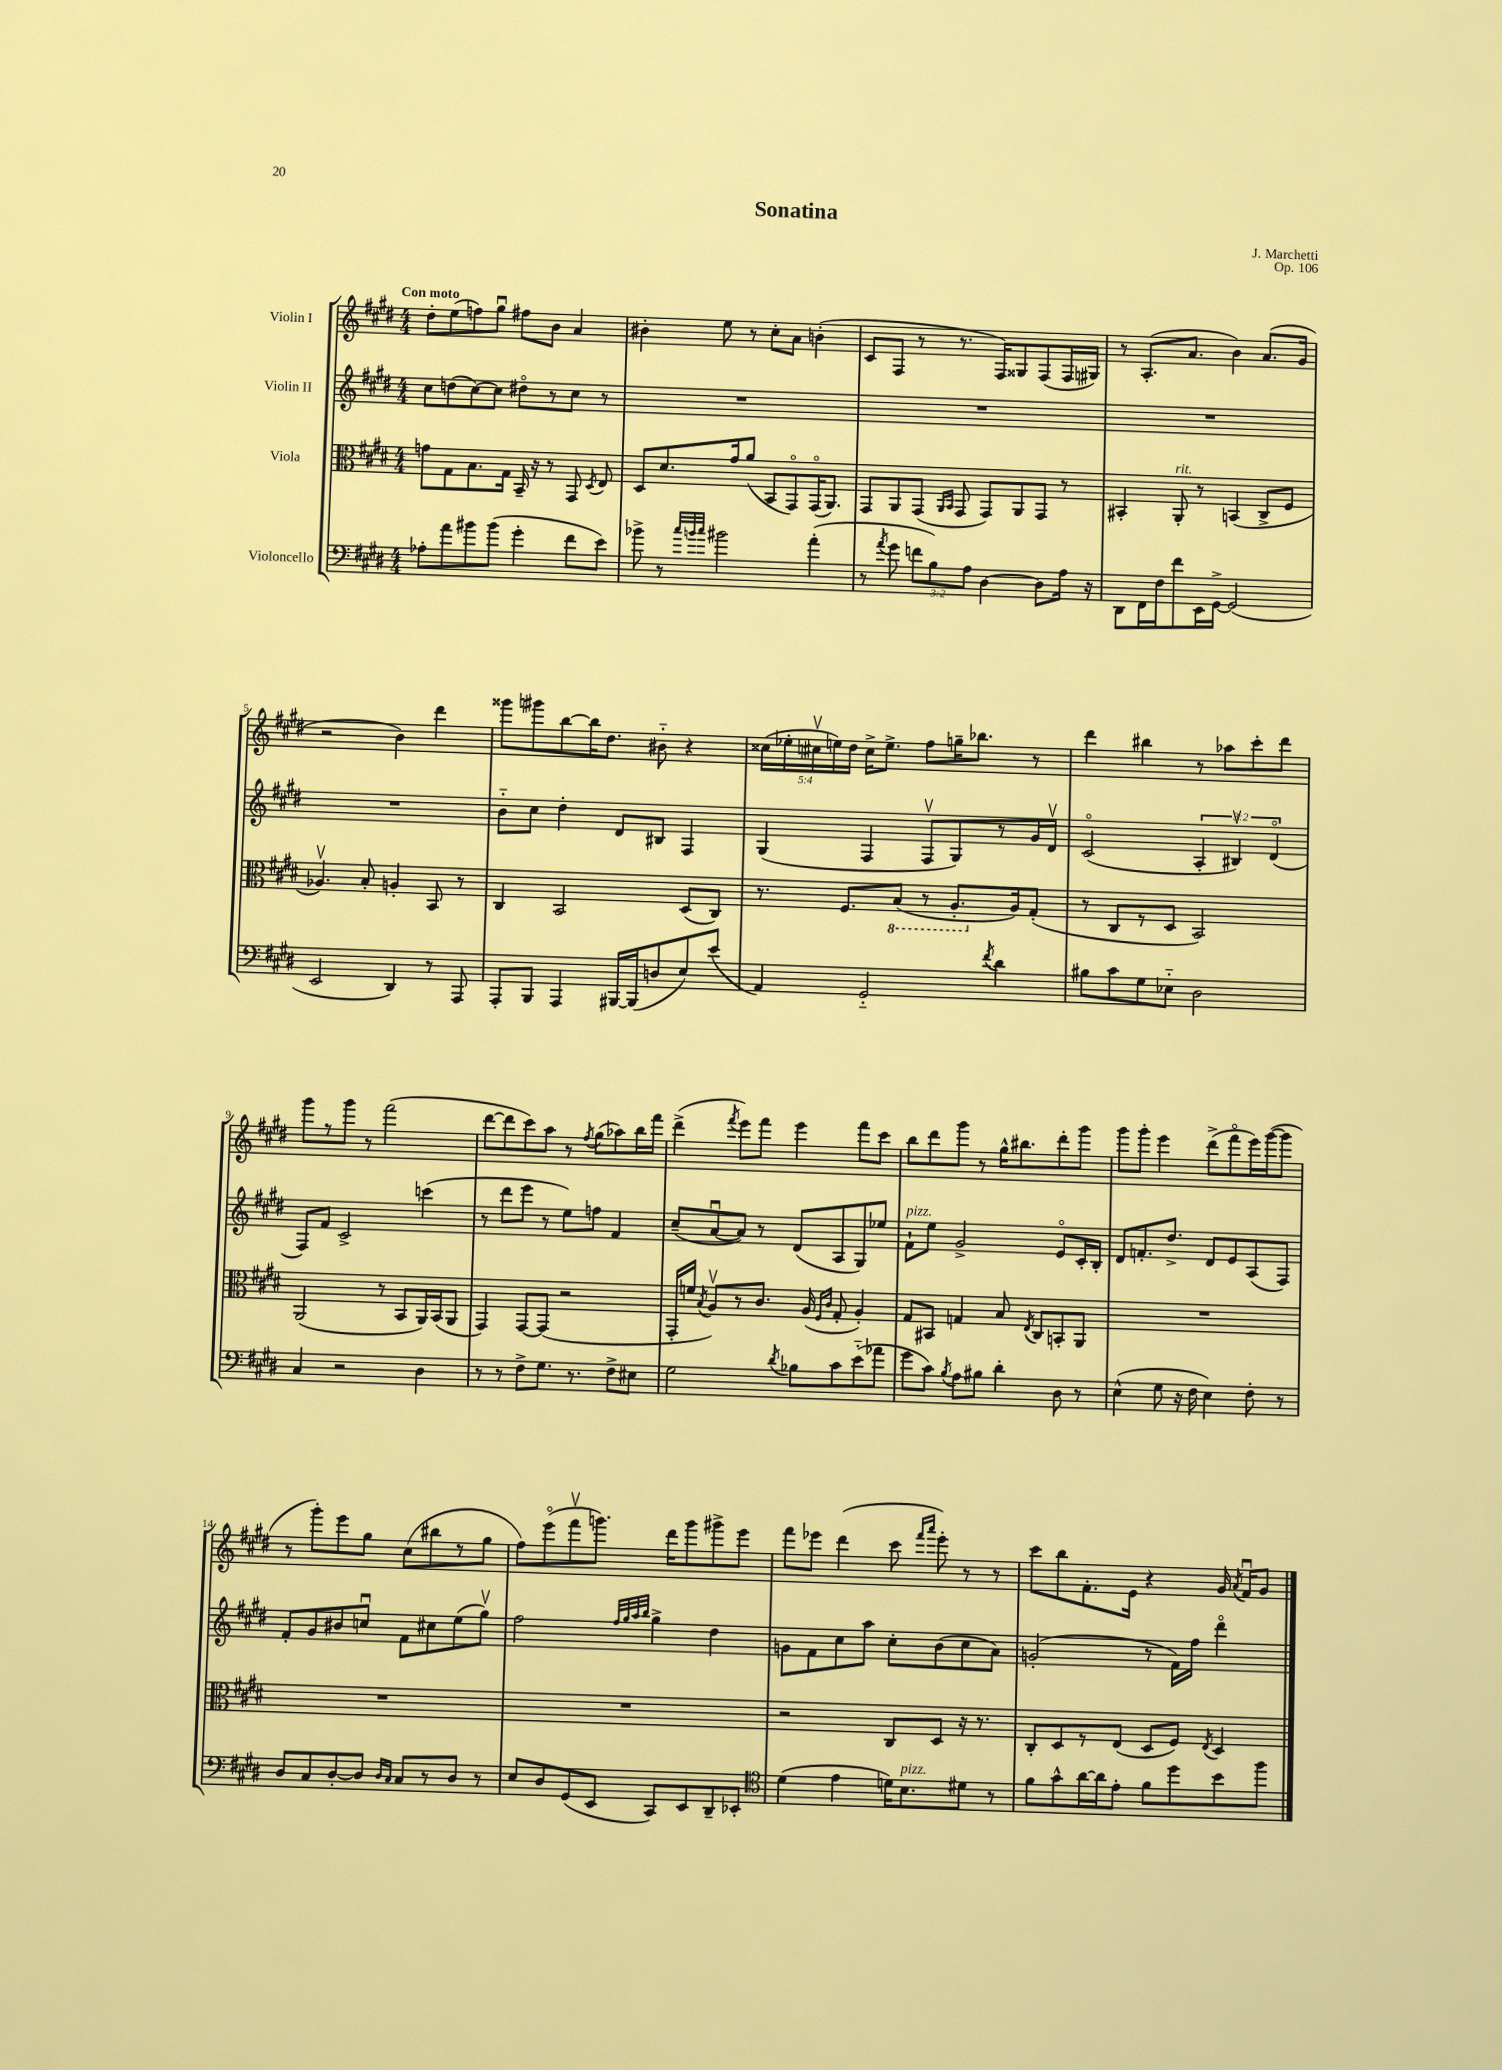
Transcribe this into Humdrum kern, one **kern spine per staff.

**kern	**kern	**kern	**kern
*part4	*part3	*part2	*part1
*staff4	*staff3	*staff2	*staff1
*I"Violoncello	*I"Viola	*I"Violin II	*I"Violin I
*clefF4	*clefC3	*clefG2	*clefG2
*k[f#c#g#d#]	*k[f#c#g#d#]	*k[f#c#g#d#]	*k[f#c#g#d#]
*M4/4	*M4/4	*M4/4	*M4/4
=1	=1	=1	=1
!	!	!	!LO:TX:a:B:t=Con moto
8A-X'\L	8gn\L	8cc#\L	8dd#'\L
8a\	8G#\	(8ddn\	(8ee\
8b#X\	8.B\	[8cc#\)	8ffn\)
(8b#\J	.	8cc#\J]	8gg#u\J
.	16G#\Jk	.	.
4g#'\	16BB~/	8dd#X\L	8ff#X\L
.	16r	.	.
.	8r	8r	8b\J
8f#\L	8GG#/	8cc#\J	4a/
.	8qD#/	.	.
8e\J)	8E/	8r	.
=2	=2	=2	=2
8b-X^\	8D#/L	1r	4b#X'\
8r	8.d#/	.	.
32qqcc#/LLL	.	.	.
32qqbn/	.	.	.
32qqcc#/JJJ	.	.	.
2b#X\	.	.	8ee\
.	16g#/k	.	.
.	(8a/J	.	8r
.	8BB/L	.	8cc#'\L
.	8GG#/)	.	8a\J
(4a'\	(16GG#/K	.	(4bn'\
.	8.AA/J)	.	.
=3	=3	=3	=3
8r	8GG#/L	1r	8c#/L
8qa/	.	.	.
8g#\	8AA/	.	8F#/J
12fn\L	(8GG#/J	.	8r
12B\)	.	.	.
.	16qqAA/LL	.	.
.	16qqBB/JJ	.	.
.	8GG#/	.	8.r
12A\J	.	.	.
[4D#\	8GG#/L)	.	.
.	.	.	16F#/KL)
.	8AA/	.	8G##X/
8D#\L]	8GG#/J	.	(8F#/
16A\Jk	8r	.	16F#/L
16r	.	.	16G#X/JJ)
=4	=4	=4	=4
8DD#\L	4BB#X'/	1r	8r
16FF#\L	.	.	(8.A'/L
16F#\J	.	.	.
!	!LO:TX:a:i:t=rit.	!	!
8f#\	8AA'/	.	.
.	.	.	8.a/J
16EE\L	8r	.	.
[16GG#^\JJ	.	.	.
(2GG#/]	(4BBn/	.	4b\)
.	8C#^/L	.	(8.a/L
.	8F#/J	.	.
.	.	.	16g#/Jk
!!LO:LB:g=z
=5	=5	=5	=5
2EE/	4.A-Xv/)	1r	2r
.	8B'/	.	.
4DD#/)	4An'/	.	4b\)
8r	8BB/	.	4ddd#\
8AAA/	8r	.	.
=6	=6	=6	=6
8AAA'/L	4C#/	8b\L	8ggg##X\L
8BBB/J	.	8cc#\J	8ggg#X\
4AAA/	2BB/	4dd#'\	[8bb\
.	.	.	16bb\K]
.	.	.	8.dd#\J
[16BBB#X/LL	.	8d#/L	.
(16BBB#/J]	.	.	.
8Dn/	.	8B#X/J	8b#X\
8E/)	(8D#/L	4F#/	4r
(8e/J	8C#/J)	.	.
=7	=7	=7	=7
4AA/)	8.r	(4G#/	(20cc##X\LL
.	.	.	20ee-X'\
.	.	.	20cc#Xv\
.	.	.	20een\)
.	8.F#/L	.	.
.	.	.	20dd#\JJ
2GG#/	.	4F#/	16cc#^\KL
.	.	.	8.ee^\J
*	*8ba	*	*
.	(8BB/J	.	.
.	8r	8F#v/L	8ff#\L
.	8.AA'/L	8G#/)	16ggn~\K
.	.	.	8.bb-X\J
8qf#/	.	.	.
4d#\	.	8r	.
*	*X8ba	*	*
.	16A/k)	.	.
.	(8G#'/J	16g#/L	8r
.	.	16d#v/JJ	.
=8	=8	=8	=8
8B#X\L	8r	(2c#/	4ddd#\
8c#\	8C#/L	.	.
8G#\	8r	.	4bb#X\
8E-X\J	8D#/J	.	.
2D#\	2BB/)	6A'/	8r
.	.	.	8aa-X\L
.	.	6B#Xv/)	.
.	.	.	8ccc#'\
.	.	(6d#/	.
.	.	.	8ddd#\J
!!LO:LB:g=z
=9	=9	=9	=9
4C#/	(2AA/	8F#/L)	8ggg#\L
.	.	8f#/J	8r
2r	.	2c#^/	8ggg#\J
.	.	.	8r
.	8r	.	(2fff#\
.	8BB/L	.	.
4D#\	16AA/L)	(4cccn\	.
.	(16BB/J	.	.
.	8AA/J	.	.
=10	=10	=10	=10
8r	4GG#/)	8r	[8ddd#\L
8r	.	8ddd#\L	8ddd#\]
8F#^\L	[8GG#/L	8eee\J	8ccc#\)
8.G#\J	(8GG#/J]	8r	8aa\J
.	2r	8ee\L)	8r
8.r	.	.	.
.	.	.	8qff#/
.	.	8ffn\J	(8gg#\L
8F#^\L	.	4f#/	8aa-X\)
8E#X\J	.	.	16bb\L
.	.	.	16fff#\JJ
=11	=11	=11	=11
2G#\	16GG#'/LL	(8cc#~/L	(4ddd#^\
.	16fn/JJ	.	.
.	8qB/	.	.
.	8Av/L)	[8au/	.
.	.	.	8qfff#/
.	8r	8a/J])	8eee\L)
.	8.c#/J	8r	8fff#\J
8qd#/	.	.	.
8B-X\L	.	(8d#/L	4eee\
.	(16A/	.	.
.	16qqF#/LL	.	.
.	16qqc#/JJ	.	.
8c#\	8G#'/	8A/	.
(8e\	4A'/)	8G#/)	8fff#\L
8a-X\J	.	8ee-X/J	8ccc#\J
=12	=12	=12	=12
!	!	!LO:TX:a:i:t=pizz.	!
8g#\L	8G#/L	8f#`\L	8bb\L
8c#\J)	8BB#X/J	8ee\J	8ddd#\
8qB/	.	.	.
8A\L	4Gn/	2g#^/	8ggg#\J
8B#X\J	.	.	8r
4d#'\	8B/	.	16gg#^^\KL
.	.	.	8.bb#X\
.	8qE/	.	.
.	8C#/L	.	.
8D#\	8BBn'/	8e/L	8ddd#'\
8r	8AA/J	16c#'/L	8ggg#\J
.	.	16B'/JJ	.
=13	=13	=13	=13
(4E^^\	1r	8d#/L	8ggg#\L
.	.	8.fn'/	8ggg#'\J
8G#\	.	.	4eee\
.	.	8.dd#^/J	.
16r	.	.	.
16F#\	.	.	.
4E\)	.	8d#/L	(8ddd#^\L
.	.	8e/	8fff#\
8F#'\	.	(8A/	16eee\L)
.	.	.	([16ggg#\J
8r	.	8F#/J)	8ggg#\J]
!!LO:LB:g=z
=14	=14	=14	=14
8D#/L	1r	8f#'/L	8r
8C#/	.	8g#/	8ggg#'\L)
[8D#'/	.	8b#X/	8eee\
8D#/J]	.	8ccnu/J	8gg#\J
16qqD#/LL	.	.	.
16qqC#/JJ	.	.	.
8C#/L	.	8f#\L	(8cc#\L
8r	.	8cc#X\	8bb#X\
8D#/J	.	(8ee\	8r
8r	.	8gg#v\J)	8gg#\J
=15	=15	=15	=15
8E/L	1r	2ff#\	8ff#\L)
8D#/	.	.	(8eee\
(8GG#/	.	.	8fff#v\
8EE/J	.	.	8.gggn\J)
.	.	32qqff#/LLL	.
.	.	32qqgg#/	.
.	.	32qqaa/	.
.	.	32qqbb/JJJ	.
8CC#/L)	.	4gg#^\	.
.	.	.	16ddd#\KL
8EE/	.	.	8ggg\
8DD#~/	.	4dd#\	8ggg#X^\
8EE-X'/J	.	.	8eee\J
=16	=16	=16	=16
*clefC4	*	*	*
(4d#\	2r	8gn\L	8fff#\L
.	.	8f#\	8eee-X\J
4e\	.	8cc#\	(4ddd#\
.	.	8aa\J	.
16dn\KL)	8C#/L	8cc#'\L	8ccc#\
!LO:TX:a:i:t=pizz.	!	!	!
8.B\	.	.	.
.	.	.	16qqfff#/LL
.	.	.	16qqaaa/JJ
.	8D#/J	(8b\	8eee-'\)
8d#X\J	16r	8cc#\	8r
.	8.r	.	.
8r	.	8a\J)	8r
=17	=17	=17	=17
8f#\L	8C#'/L	(2gn'/	8ccc#\L
8g#^^\	8D#/	.	8bb\
[16a\L	8r	.	8.f#'\
16a\J]	.	.	.
8e'\J	(8E/J	.	.
.	.	.	16e\Jk
8f#\L	8D#/L	8r	4r
8dd#\	8F#/J)	16f#\LL)	.
.	.	16ff#\JJ	.
.	8qE/	.	.
8b\	4D#/	4ddd#\	16g#/
.	.	.	8qa/
.	.	.	16f#u/KL
8ff#\J	.	.	8g#/J
==	==	==	==
*-	*-	*-	*-
